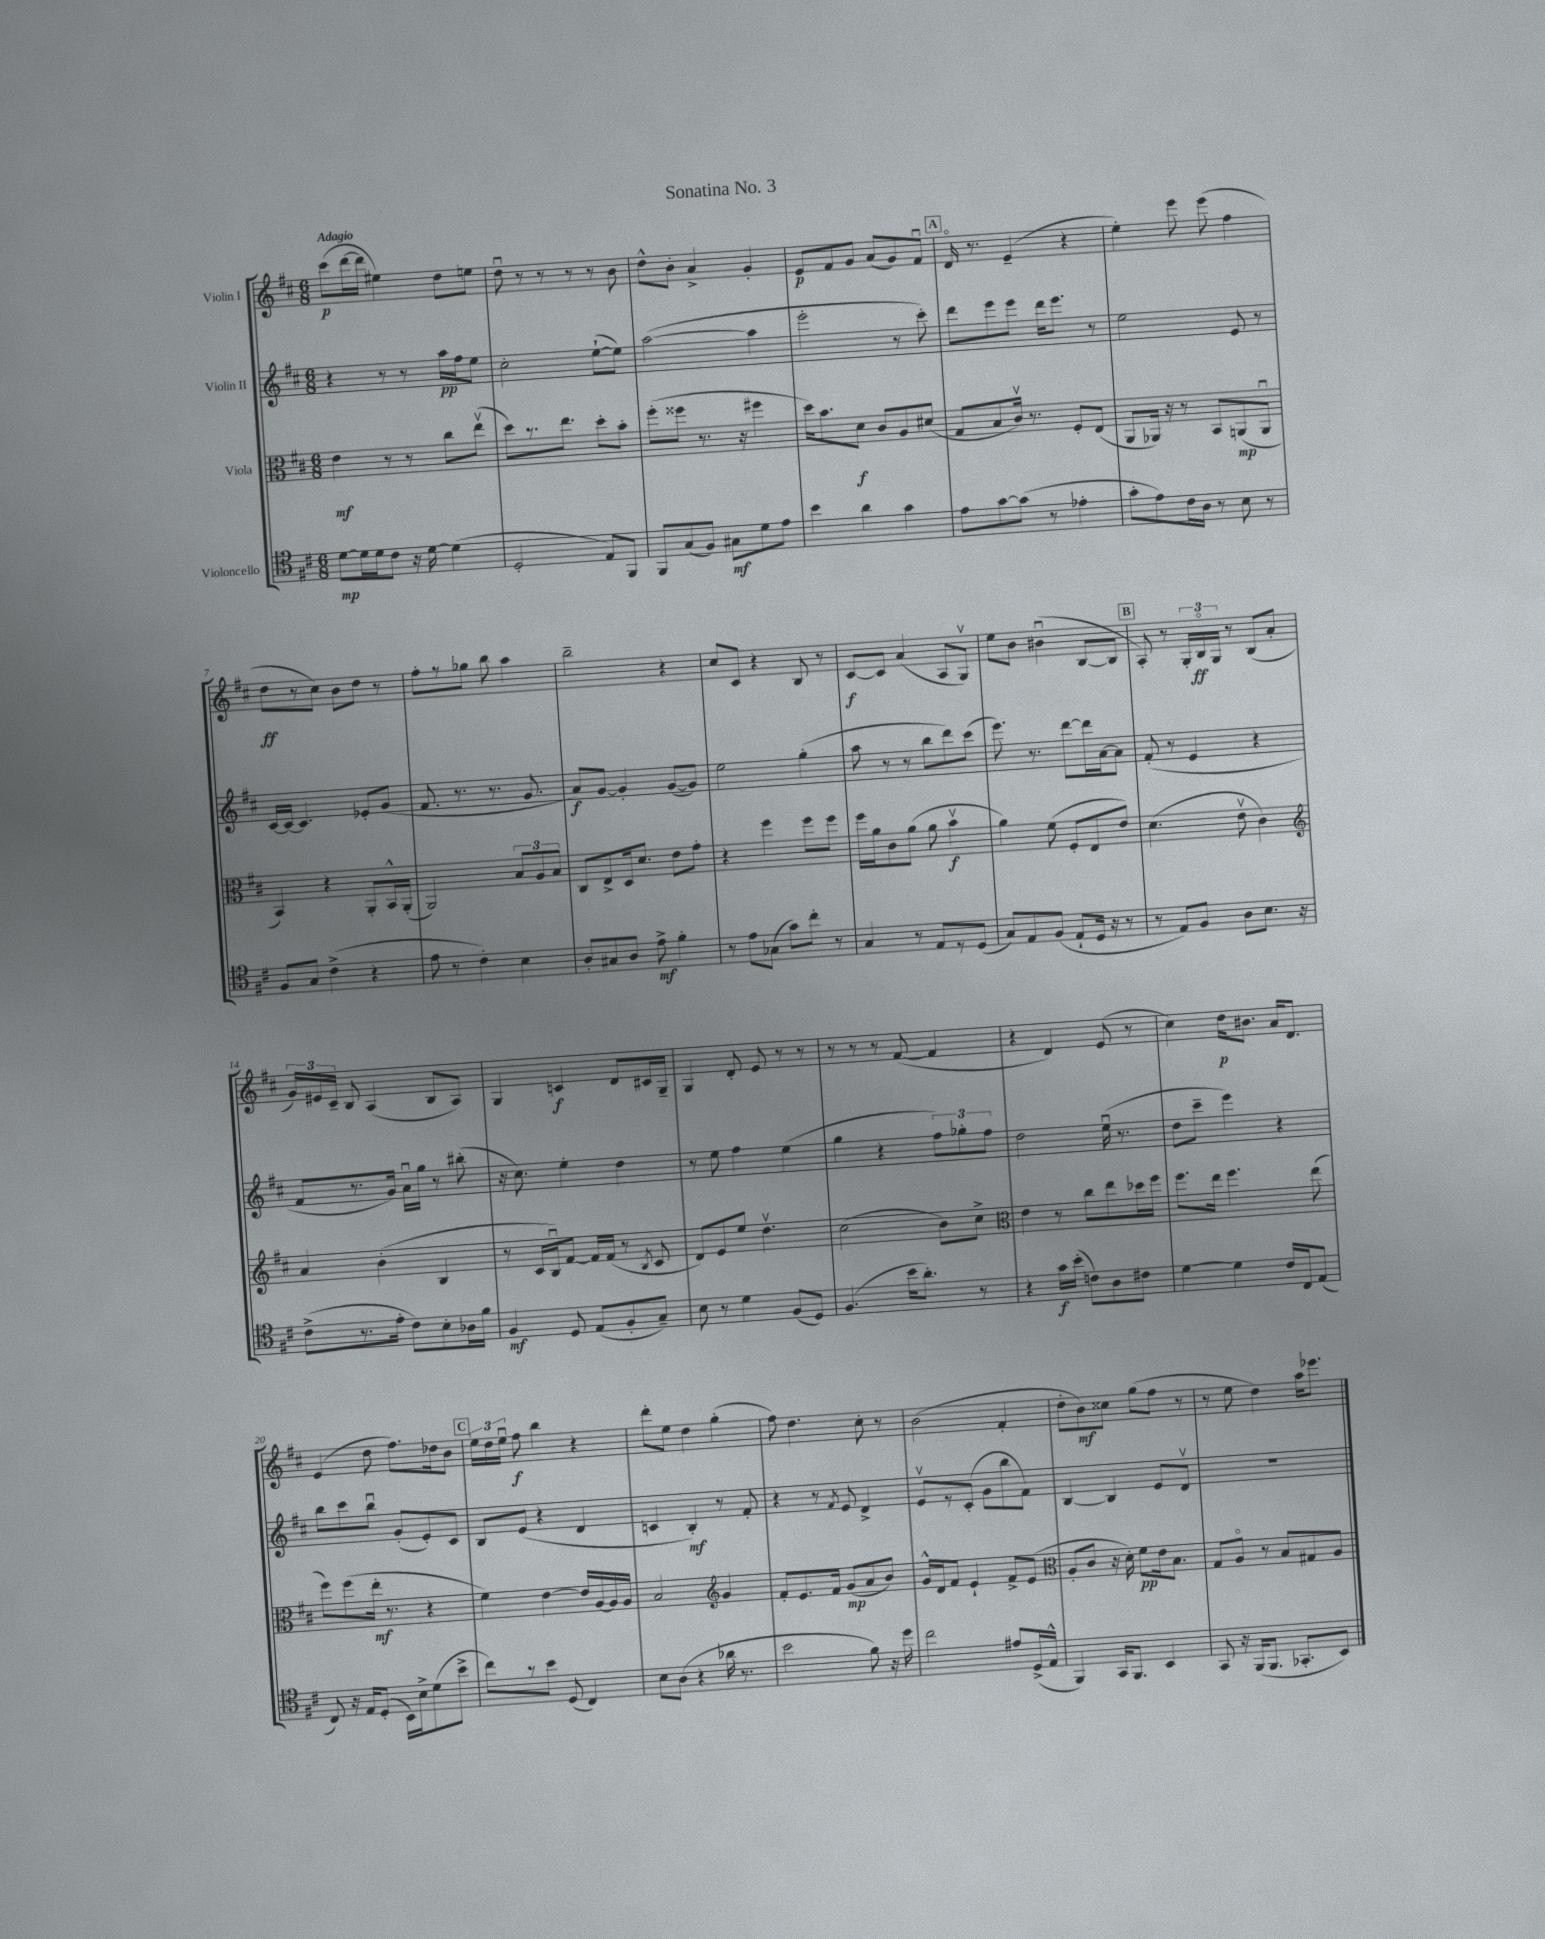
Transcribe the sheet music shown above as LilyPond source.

\header { title = "Sonatina No. 3" }
<<
\new StaffGroup <<
\new Staff = "s0" \with { instrumentName = "Violin I" } {
    \clef treble \key d \major \numericTimeSignature \time 6/8 \tempo "Adagio"
    \autoBeamOff cis'''8[\p( d'''16~ d'''16] eis''4) d''8[ e''8] |
    d''8\downbow r8 r8 r8 r8 b'8 |
    d''8[-^ b'8]-. a'4-> g'4-. |
    e'8[\p fis'8 g'8] a'8[( g'8) fis'8]\downbow |
    \mark \markup { \box "A" } d'16\flageolet r8. e'4--( r4 |
    e''4-.) e'''8 e'''8( fis''4 |
    d''8[\ff r8 cis''8]) b'8[ d''8] r8 |
    fis''8[-. r8 ges''8] b''8 a''4 |
    b''2-- r4 |
    cis''8[ cis'8] r4 b8 r8 |
    cis'8[~\f cis'8] a'4( a8[ g8]\upbow) |
    e''8[ b'8] bis'4\downbow( b8[~ b8] |
    \mark \markup { \box "B" } a8-.) r8 \tuplet 3/2 { g16[-. b16\flageolet\ff g16] } r8 b8[( a'8]-. |
    \tuplet 3/2 { g'16[) eis'16 cis'16]-- } b8 a4( b8[ a8]) |
    g4 c'4\f d'8[ cis'16 g16]-- |
    g4 d'8-. e'8 r8 r8 |
    r8 r8 r8 fis'8~( fis'4 |
    r4 d'4) e'8( r8 |
    cis''4) d''16[\p bis'8.] a'16[ d'8.] |
    e'4( d''8 fis''8.[) des''16 b'8] |
    \mark \markup { \box "C" } \tuplet 3/2 { e''16[ d''16 e''16]\downbow } fis''8\f b''4 r4 |
    d'''8[-. e''8] d''4 g''4-.( |
    fis''8) d''4. cis''8-. r8 |
    b'2( fis'4-. |
    d''8[-. b'8\mf) cisis''8] g''8[( fis''8] r8 |
    r8 e''8 d''4) a''16[ ees'''8.] \bar "|." |
}
\new Staff = "s1" \with { instrumentName = "Violin II" } {
    \clef treble \key d \major \numericTimeSignature \time 6/8
    \autoBeamOff r4 r8 r8 a''16[\pp fis''16 e''8] |
    cis''2-. e''8[~-!( e''8]) |
    a''2~( a''4 |
    e'''2-. r8 cis'''8-.) |
    \mark \markup { \box "A" } d'''8[ e'''8 e'''8] d'''16[ e'''8.] r8 |
    e''2 e'8 r8 |
    cis'16[~ cis'16]~ cis'4. ees'8[-. g'8]( |
    fis'8. r8. r8. g'8. |
    a'8[\f) g'8]~ g'4-. g'8[~( g'8]) |
    e''2 g''4-.( |
    a''8 r8 r8 b''8[ d'''8) cis'''8]( |
    e'''8.) r8. d'''8[~ d'''16 a'16~ a'8] |
    \mark \markup { \box "B" } fis'8-.( r8 e'4 r4 |
    fis'8[ r8. g'16]) a'16[\downbow g''16] r8 bis''8-.( |
    r16 cis''8.) e''4-. d''4 |
    r8 e''8 fis''4 e''4( |
    g''4 r4 \tuplet 3/2 { fis''8[) ges''8-. fis''8] } |
    d''2 e''16\downbow( r8. |
    d''8[ cis'''8]-- e'''4) r4 |
    b''8[ cis'''8 b''8]\downbow g'8[-.( e'8-.) cis'8] |
    \mark \markup { \box "C" } b8[ e'8]( r4 d'4 |
    c'4 b4-.\mf) r8 fis'8-. |
    r4 r8 \acciaccatura { fis'8 } e'8 d'4-> |
    e'8[\upbow r8 cis'8]-.( g'8[ b''8 fis'8]) |
    b4~ b4 e'8[ d'8]\upbow |
    R2. \bar "|." |
}
\new Staff = "s2" \with { instrumentName = "Viola" } {
    \clef alto \key d \major \numericTimeSignature \time 6/8
    \autoBeamOff e'4\mf r8 r8 cis''8[ e''8]\upbow( |
    d''8[) r8. e''8.] d''8[-. b'8]-. |
    fis''8[-.( fisis''8] r8. r16 fis''4 |
    d''16[) b'8. d'8]\f cis'8[ a8 dis'8]( |
    \mark \markup { \box "A" } g8[ b8 cis'16]\upbow) r8. fis8[-. e8]( |
    a,8[ aes,16]) r16 r8 b,8[ a,8\mp( a,8]\downbow |
    b,4) r4 a,8[-. b,16-^ a,16]-.( |
    a,2) \tuplet 3/2 { b8[ a8 b8] } |
    cis8[ e8-> d16 d'8.] e'8[ g'8]-. |
    r4 fis''4 fis''8[ fis''8] |
    fis''16[ a'16 cis'8 a'8]( a'8 b'4\upbow\f |
    a'4) fis'8( fis8[-. e8 e'8]) |
    \mark \markup { \box "B" } d'4.( e'8\upbow cis'4) |
    \clef treble a'4 b'4-.( b4 |
    r8 cis'16[ b16\downbow) fis'8]~ fis'16[ fis'16]( r8 \acciaccatura { b8 } cis'8 |
    d'8[) e'8 e''8] d''4.\upbow |
    cis''2( b'8[) cis''8]-> |
    \clef alto e'4 r8 cis''8[ e''8 des''16 fis''16] |
    fis''8.[ e''16] fis''4. e''8( |
    fis''8[) fis''8( e''16]-.\mf r8. r4 |
    \mark \markup { \box "C" } fis'4) e'4~ e'16[ a16~ a16 a16] |
    b2 \clef treble g'4 |
    fis'8[-. e'8. fis'16] g'8[\mp( a'8 b'8]) |
    g'16[-^ d'16 fis'8] e'4-! fis'8[-> e'8]( |
    \clef alto a8[-. cis'8] r16 d'16-.) fis'8[\pp e'16 b8.] |
    g8[ a8]\flageolet r8 b8[ gis8 a8] \bar "|." |
}
\new Staff = "s3" \with { instrumentName = "Violoncello" } {
    \clef tenor \key d \major \numericTimeSignature \time 6/8
    \autoBeamOff d'8[~\mp d'16 d'16 cis'8] r16 d'16~ d'4( |
    d2-. e8[) fis,8] |
    fis,8[ g8( fis8]) gis8[\mf d'8 e'8] |
    b'4 a'4 g'4 |
    \mark \markup { \box "A" } e'8[ g'8~ g'8]( r8 ees'4-. |
    g'8[-. e'8) cis'16 a16] r8 b8 r8 |
    fis8[ g8] cis'4->( r4 |
    e'8 r8 cis'4-.) b4 |
    a8[-. gis8 a8] e'8->\mf fis'4-. |
    r8 e'8[ ges8]( g'8[) cis''8]-. r8 |
    g4 r8 e8[ r8 d8]( |
    g8[) e8 fis8]( e8[-! d16] r16 r8 |
    \mark \markup { \box "B" } r8 e8[) fis8] a8[ b8.] r16 |
    cis'8[->( r8. e'16]-. cis'8[) b8-. aes16 fis'16] |
    fis4\mf d8 e8[( fis8-. g8]--) |
    b8 r8 d'4 fis8[( d8]) |
    fis4.( b'16[ a'8.]-.) r8 |
    r4 g'16[\f b'16]-.( c'8[) a8 cis'8] |
    d'4~ d'4 cis'16[ cis16 e8]( |
    cis8) r16 e16[ d8]-.( b,16[) b16-> d'8( b'8]-> |
    \mark \markup { \box "C" } cis''8[) r8 b'8] d8( cis4) |
    b8[ a8]( r4 aes'16 r8. |
    b'2 fis'8) r16 d''16 |
    cis''2 eis'8[ d16->( e16]-^ |
    fis,4) g,16[ fis,8.] b,4 |
    g,8 r16 fis,16[( fis,8.] ges,8.[-. b,8]) \bar "|." |
}
>>
>>
